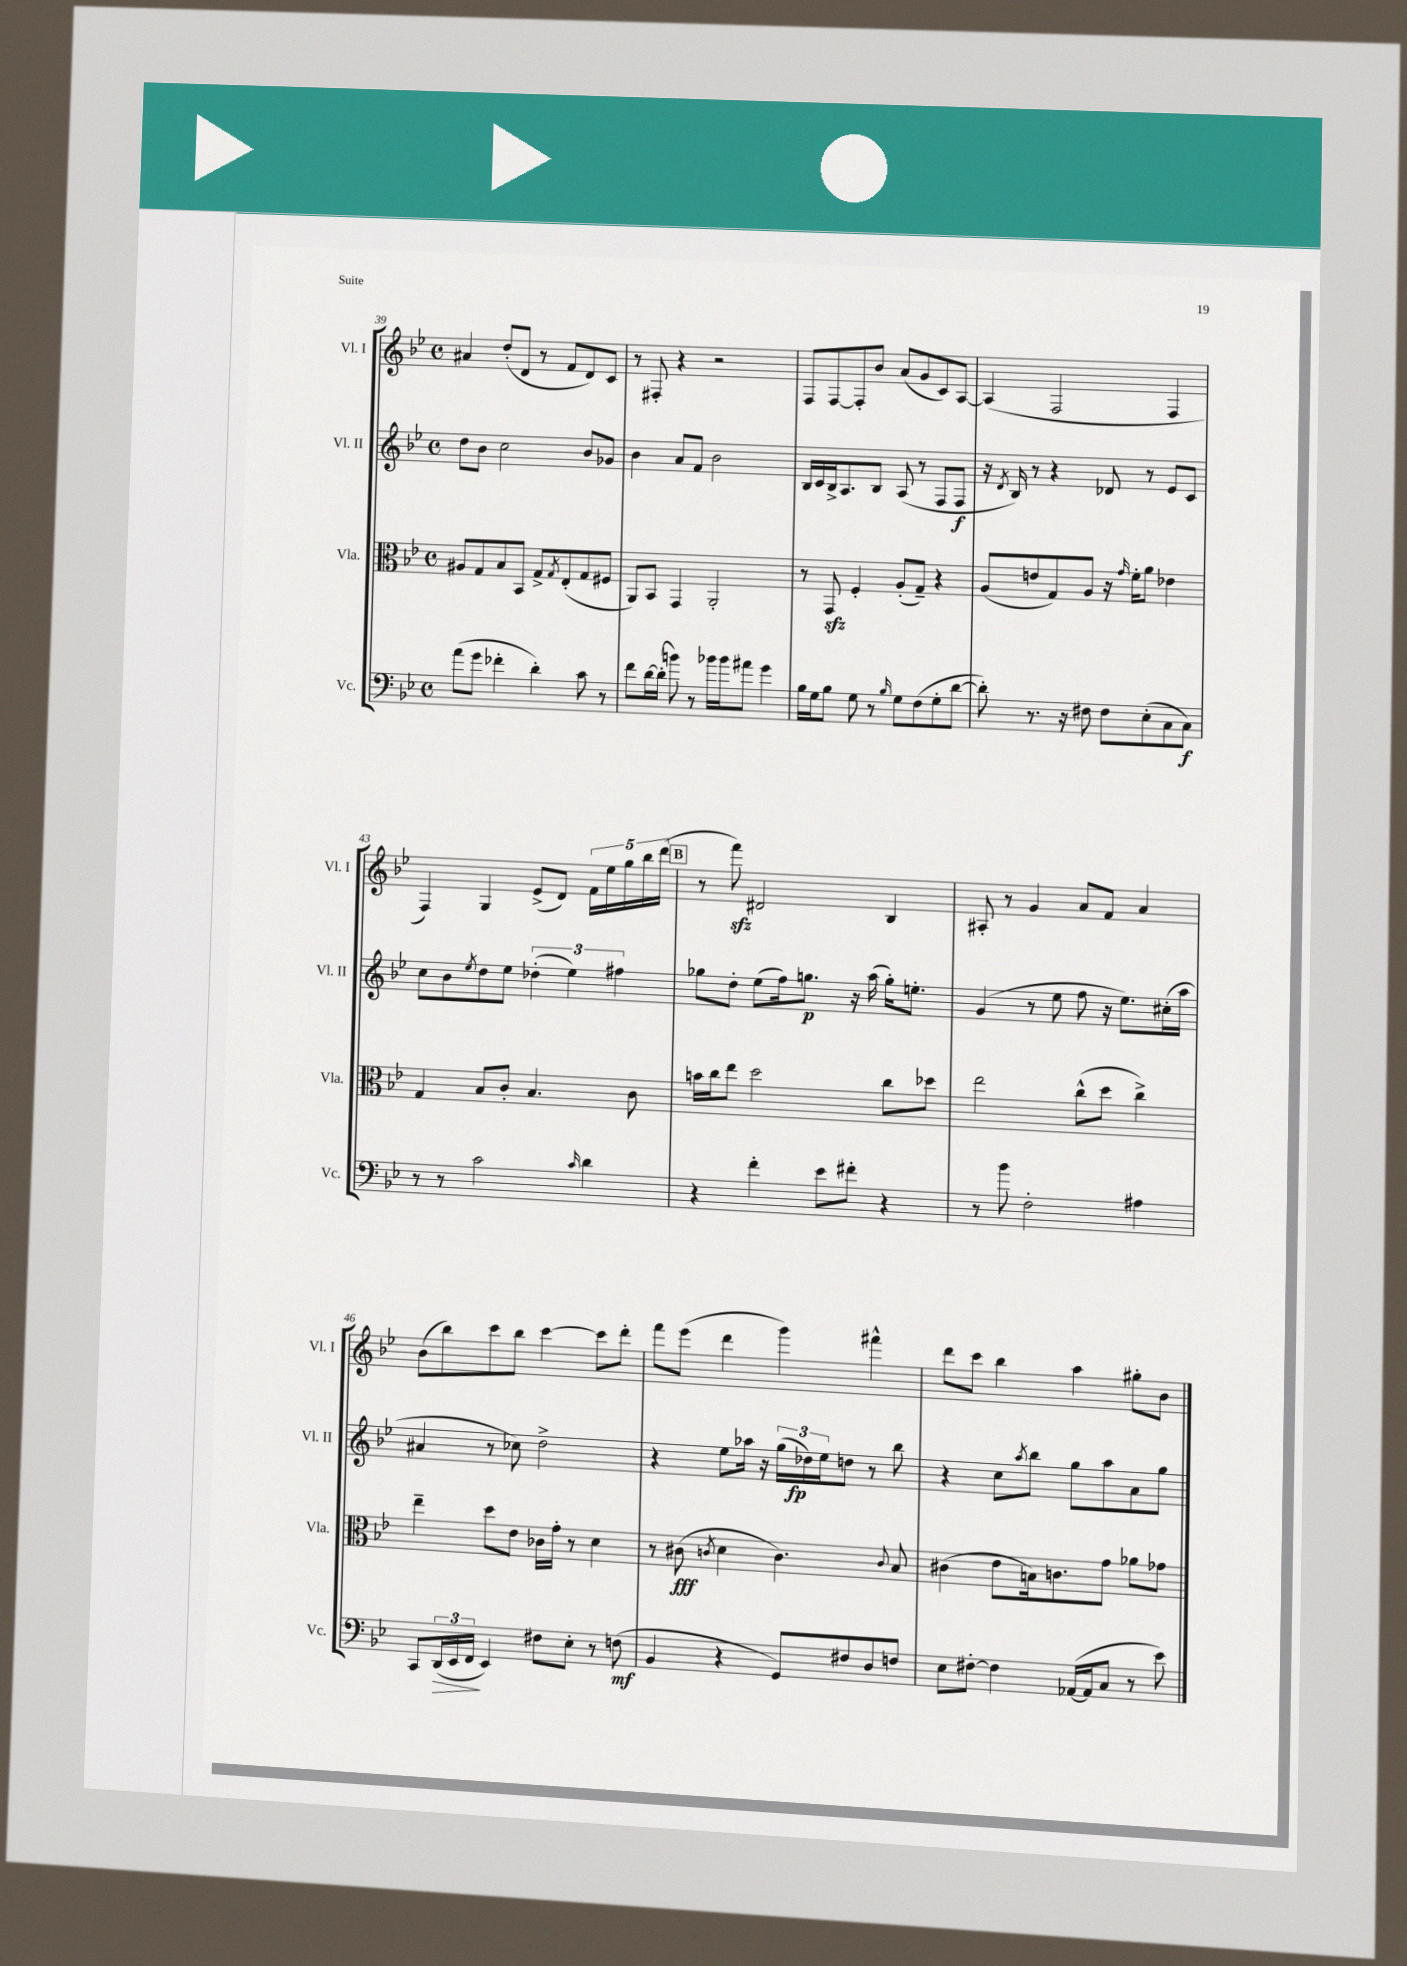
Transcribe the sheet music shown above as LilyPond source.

<<
\new StaffGroup <<
\new Staff = "s0" \with { instrumentName = "Vl. I" shortInstrumentName = "Vl. I" } {
    \clef treble \key bes \major \defaultTimeSignature \time 4/4
    ais'4 d''8-.( d'8 r8 f'8 d'8) c'8 |
    r8 fis8-. r4 r2 |
    f8 f8~ f8-. bes'8 a'8( g'8 c'8) a8~ |
    a4( f2 f4 |
    f4) g4 ees'8->( d'8) \tuplet 5/4 { f'16 ees''16 g''16 bes''16 d'''16( } |
    \mark \markup { \box "B" } r8 f'''8\sfz) dis'2 bes4 |
    ais8-. r8 g'4 a'8 f'8 a'4 |
    bes'8( bes''8) c'''8 bes''8 c'''4~ c'''8 d'''8-. |
    f'''8 ees'''8( d'''4 g'''4) fis'''4-^ |
    d'''8 c'''8 bes''4 a''4 gis''8-. bes'8 \bar "|." |
}
\new Staff = "s1" \with { instrumentName = "Vl. II" shortInstrumentName = "Vl. II" } {
    \clef treble \key bes \major \defaultTimeSignature \time 4/4
    d''8 bes'8 c''2 bes'8 ges'8 |
    bes'4 a'8 f'8 bes'2 |
    bes16 c'16 bes16-> a8. bes8 a8( r8 f8 f8\f |
    r16 \acciaccatura { d'8 } bes16) r8 r4 des'8 r8 ees'8 c'8 |
    c''8 bes'8 \acciaccatura { ees''8 } d''8 ees''8 \tuplet 3/2 { des''4-.( ees''4) fis''4 } |
    \mark \markup { \box "B" } ges''8 d''8-. ees''8( f''16) g''8.\p r16 a''16( g''16-.) e''8.-. |
    g'4( r8 ees''8 f''8 r16 ees''8.) cis''16-.( a''16 |
    ais'4 r8 ces''8) d''2-> |
    r4 ees''8 aes''16 r16 \tuplet 3/2 { g''16( des''16\fp) ees''16 } d''8 r8 bes''8 |
    r4 c''8 \acciaccatura { a''8 } bes''8 g''8 a''8 a'8 g''8 \bar "|." |
}
\new Staff = "s2" \with { instrumentName = "Vla." shortInstrumentName = "Vla." } {
    \clef alto \key bes \major \defaultTimeSignature \time 4/4
    ais8 g8 bes8 bes,8 g8-> \acciaccatura { g8 } ees8-.( g8 fis8 |
    a,8) bes,8 g,4 a,2-. |
    r8 g,8\sfz f4-. a8-.( g8--) r4 |
    a8( e'8 g8) a8 r16 \grace { g'16 } f'16-. a'8 ees'4 |
    g4 bes8 c'8-. bes4. c'8 |
    \mark \markup { \box "B" } b'16 c''16 ees''8 d''2 c''8 des''8 |
    ees''2 c''8-^( d''8 c''4->) |
    ees''4-- d''8 ees'8 ces'16 g'16-. r8 d'4 |
    r8 cis'8\fff( \acciaccatura { c'8 } d'4 c'4.) \appoggiatura { c'8 } bes8 |
    cis'4( ees'8 b16) c'8. g'8 aes'8 ges'8 \bar "|." |
}
\new Staff = "s3" \with { instrumentName = "Vc." shortInstrumentName = "Vc." } {
    \clef bass \key bes \major \defaultTimeSignature \time 4/4
    a'8( g'8 fes'4-. d'4-.) c'8 r8 |
    f'8 d'16~ d'16-.( b'8) r8 bes'16 bes'16 ais'8 g'4 |
    bes16 g16 bes8 g8 r8 \grace { bes16 } g8 f8( g8-. d'8~ |
    d'8-.) r8. r16 fis8 fis8 ees8-.( c8 c8\f) |
    r8 r8 c'2 \grace { c'16 } d'4 |
    \mark \markup { \box "B" } r4 f'4-. ees'8 fis'8-. r4 |
    r8 bes'8 f2-. ais4 |
    c,8 \tuplet 3/2 { d,16\>( ees,16 f,16\! } ees,4) fis8 ees8-. r8 f8\mf( |
    bes,4 r4 g,8) fis8 d8 f8 |
    ees8 fis8~-. fis4 aes,16~( aes,16 c8 r8 ees'8) \bar "|." |
}
>>
>>
\layout { \context { \Score currentBarNumber = #39 } }
